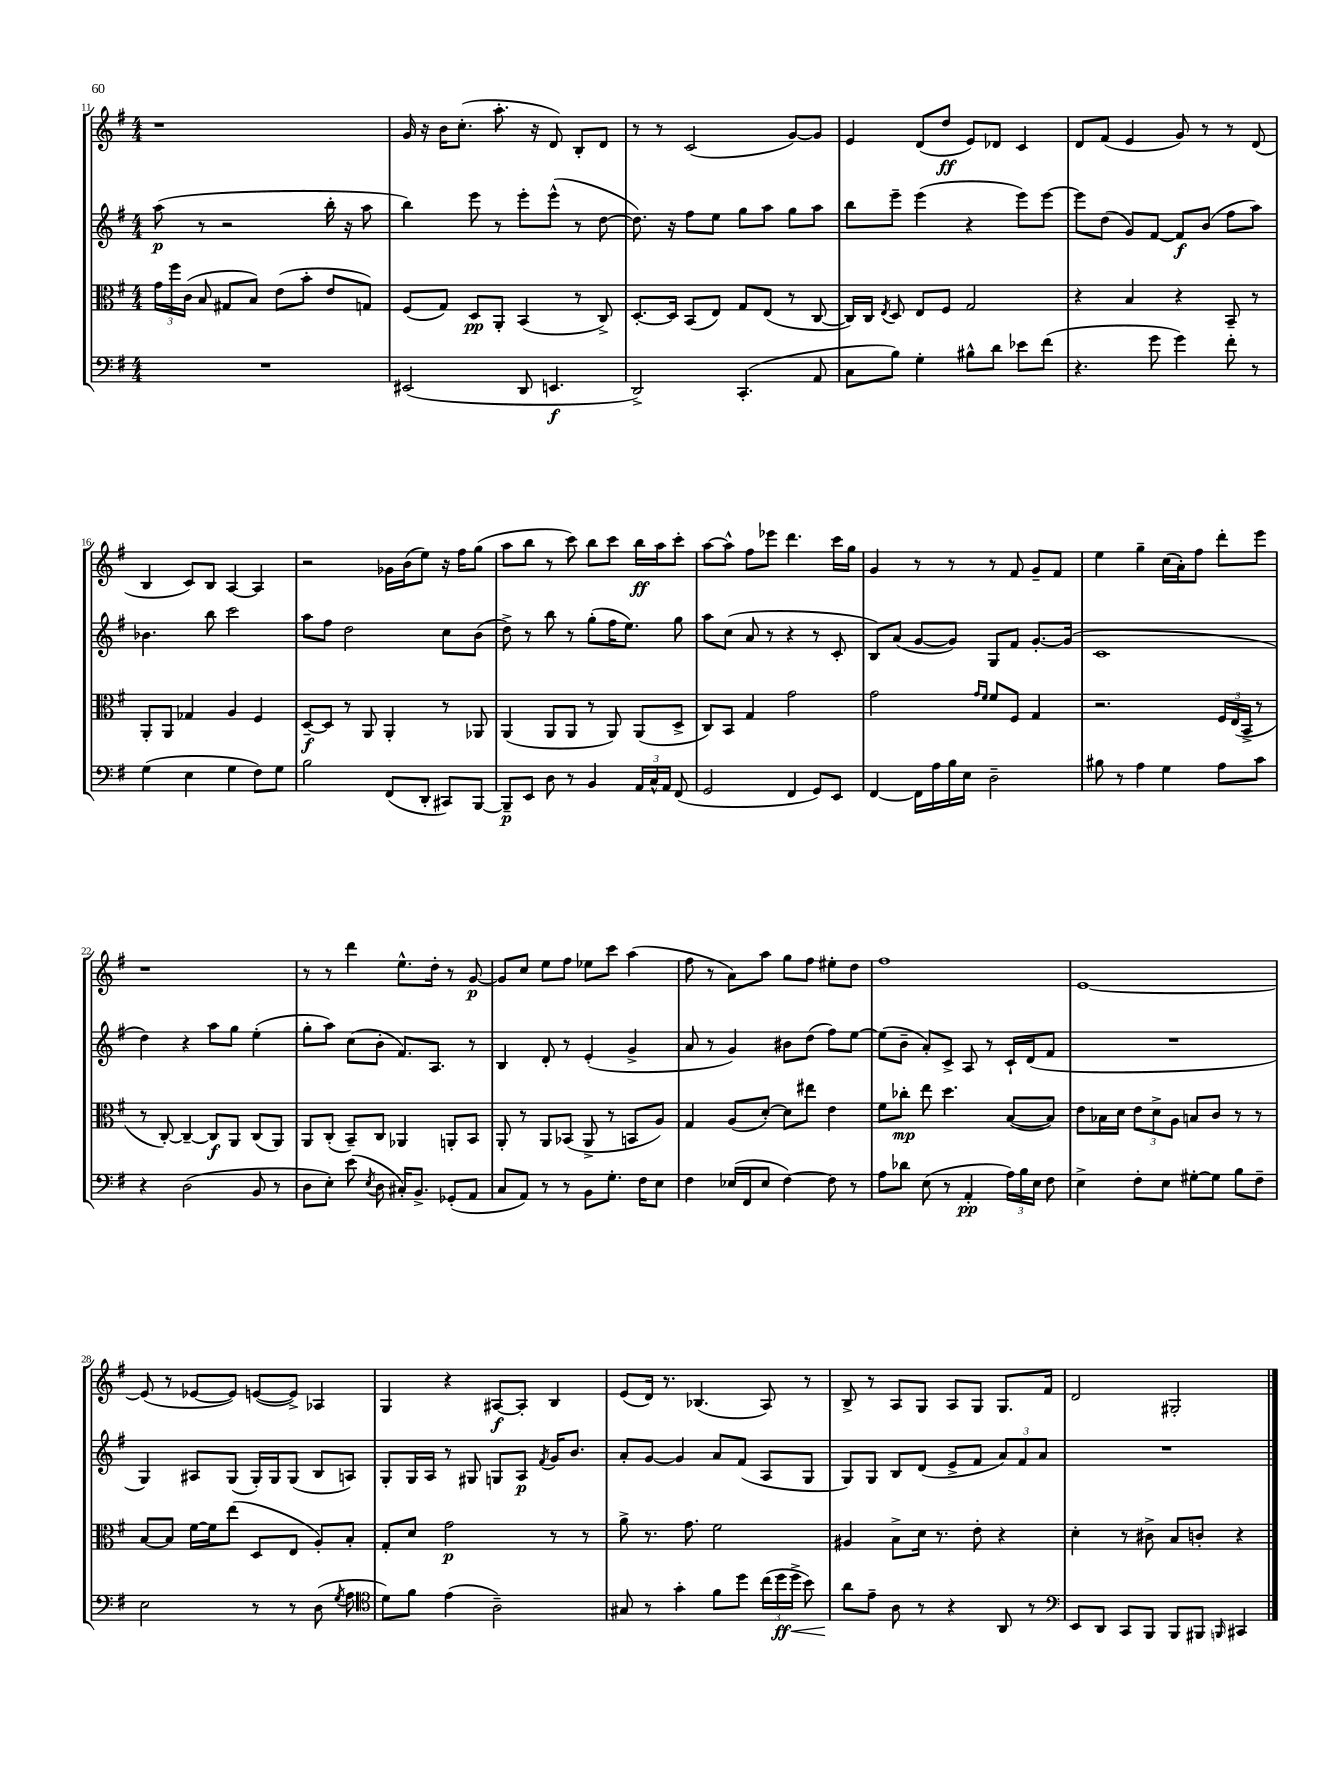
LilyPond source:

<<
\new StaffGroup <<
\new Staff = "s0" {
    \clef treble \key g \major \numericTimeSignature \time 4/4
    \autoBeamOff r1 |
    g'16 r16 b'16[ c''8.]-.( a''8.-. r16 d'8) b8[-. d'8] |
    r8 r8 c'2( g'8[~) g'8] |
    e'4 d'8[( d''8]\ff e'8[) des'8] c'4 |
    d'8[ fis'8]( e'4 g'8) r8 r8 d'8( |
    b4 c'8[) b8] a4~ a4 |
    r2 ges'16[ b'16( e''8]) r16 fis''16[ g''8]( |
    a''8[ b''8] r8 c'''8) b''8[ c'''8] b''16[\ff a''16 c'''8]-. |
    a''8[~ a''8]-^ fis''8[ ees'''8] d'''4. c'''16[ g''16] |
    g'4 r8 r8 r8 fis'8 g'8[-- fis'8] |
    e''4 g''4-- c''16[( a'16-.) fis''8] d'''8[-. e'''8] |
    r1 |
    r8 r8 d'''4 e''8.[-^ d''16]-. r8 g'8~\p |
    g'8[ c''8] e''8[ fis''8] ees''8[ c'''8] a''4( |
    fis''8 r8 a'8[) a''8] g''8[ fis''8] eis''8[-. d''8] |
    fis''1 |
    e'1~ |
    e'8( r8 ees'8[~ ees'8]) e'8[~( e'8]->) aes4 |
    g4 r4 ais8[~\f ais8]-. b4 |
    e'8[( d'16]) r8. bes4.( a8) r8 |
    b8-> r8 a8[ g8] a8[ g8] g8.[ fis'16] |
    d'2 gis2-. \bar "|." |
}
\new Staff = "s1" {
    \clef treble \key g \major \numericTimeSignature \time 4/4
    \autoBeamOff a''8\p( r8 r2 b''16-. r16 a''8 |
    b''4) e'''8 r8 e'''8[-. e'''8]-^( r8 d''8~ |
    d''8.) r16 fis''8[ e''8] g''8[ a''8] g''8[ a''8] |
    b''8[ e'''8]-- e'''4( r4 e'''8[) e'''8]~ |
    e'''8[ d''8]( g'8[) fis'8]~ fis'8[\f b'8]( fis''8[ a''8]) |
    bes'4. b''8 c'''2 |
    a''8[ fis''8] d''2 c''8[ b'8]( |
    d''8->) r8 b''8 r8 g''8[-.( fis''16 e''8.]) g''8 |
    a''8[ c''8]( a'8 r8 r4 r8 c'8-. |
    b8[) a'8]( g'8[~ g'8]) g8[ fis'8] g'8.[~-. g'16]( |
    c'1 |
    d''4) r4 a''8[ g''8] e''4-.( |
    g''8[-. a''8]) c''8[( b'8]-. fis'8.[) a8.] r8 |
    b4 d'8-. r8 e'4-.( g'4-> |
    a'8 r8 g'4) bis'8[ d''8]( fis''8[) e''8]~ |
    e''8[( b'8]-- a'8[-.) c'8]-> a8 r8 c'16[-! d'16( fis'8] |
    R1 |
    g4) ais8[ g8]( g16[-.) g16 g8]( b8[ a8]) |
    g8[-. g16 a16] r8 gis8 g8[ a8]\p \acciaccatura { fis'8 } g'16[ b'8.] |
    a'8[-. g'8]~ g'4 a'8[ fis'8]( a8[ g8] |
    g8[) g8] b8[ d'8]( e'8[-> fis'8] \tuplet 3/2 { a'8[) fis'8 a'8] } |
    R1 \bar "|." |
}
\new Staff = "s2" {
    \clef alto \key g \major \numericTimeSignature \time 4/4
    \autoBeamOff \tuplet 3/2 { g'16[ fis''16 c'16]( } b8 gis8[ b8]) e'8[( b'8]-. e'8[ g8]) |
    fis8[( g8]) d8[\pp a,8]-. b,4( r8 c8->) |
    d8.[~-. d16] b,8[( e8]) g8[ e8]( r8 c8~ |
    c16[) c16] \acciaccatura { e8 } d8 e8[ fis8] g2 |
    r4 b4 r4 b,8-- r8 |
    a,8[-. a,8] ges4 a4 fis4 |
    d8[~--\f d8] r8 a,8 a,4-. r8 aes,8 |
    a,4( a,8[ a,8] r8 a,8) a,8[( d8]-> |
    c8[) b,8] g4 g'2 |
    g'2 \grace { g'16[ fis'16] } fis'8[ fis8] g4 |
    r2. \tuplet 3/2 { fis16[ e16( b,16]-> } r8 |
    r8 c8~-.) c4~-- c8[\f a,8] c8[( a,8]) |
    a,8[ c8]-.( b,8[--) c8] aes,4 a,8[-. b,8] |
    a,8-. r8 a,8[ bes,8]( a,8-> r8 b,8[ a8]) |
    g4 a8[( d'8]~-.) d'8[ eis''8] e'4 |
    fis'8[ ces''8]-.\mp e''8 d''4. b8[~( b8]) |
    e'8[ bes16 d'16] \tuplet 3/2 { e'8[ d'8-> a8] } b8[ c'8] r8 r8 |
    b8[~ b8] fis'16[~ fis'16 e''8]( d8[ e8] a8[-.) b8]-. |
    g8[-. d'8] g'2\p r8 r8 |
    a'8-> r8. g'8. fis'2 |
    ais4 b8[-> d'16] r8. e'8-. r4 |
    d'4-. r8 cis'8-> b8[ c'8]-. r4 \bar "|." |
}
\new Staff = "s3" {
    \clef bass \key g \major \numericTimeSignature \time 4/4
    \autoBeamOff R1 |
    eis,2( d,8 e,4.\f |
    d,2->) c,4.-.( a,8 |
    c8[ b8]) g4-. bis8[-^ d'8] ees'8[ fis'8]( |
    r4. g'8 g'4) fis'8-. r8 |
    g4( e4 g4 fis8[) g8] |
    b2 fis,8[( d,8]-. cis,8[) b,,8]~ |
    b,,8[--\p e,8] d8 r8 b,4 \tuplet 3/2 { a,16[ c16-^ a,16] } fis,8( |
    g,2 fis,4 g,8[) e,8] |
    fis,4~ fis,16[ a16 b16 e16] d2-- |
    bis8 r8 a4 g4 a8[ c'8] |
    r4 d2( b,8 r8 |
    d8[ e8]-.) e'8( \acciaccatura { e8 } d8 cis16[-.) b,8.]-> ges,8[-.( a,8] |
    c8[ a,8]) r8 r8 b,8[ g8.]-. fis16[ e8] |
    fis4 ees16[( fis,16 ees8] fis4~) fis8 r8 |
    a8[ des'8] e8( r8 a,4-.\pp \tuplet 3/2 { a16[) b16 e16] } fis8 |
    e4-> fis8[-. e8] gis8[~-. gis8] b8[ fis8]-- |
    e2 r8 r8 d8( \acciaccatura { g8 } a8 |
    \clef tenor d'8[) fis'8] e'4( a2--) |
    gis8 r8 g'4-. fis'8[ d''8] \tuplet 3/2 { c''16[( d''16\ff d''16]->\< } b'8) |
    a'8[\! e'8]-- a8 r8 r4 a,8 r8 |
    \clef bass e,8[ d,8] c,8[ b,,8] b,,8[ bis,,8] \grace { b,,16 } cis,4 \bar "|." |
}
>>
>>
\layout { \context { \Score currentBarNumber = #11 } }
